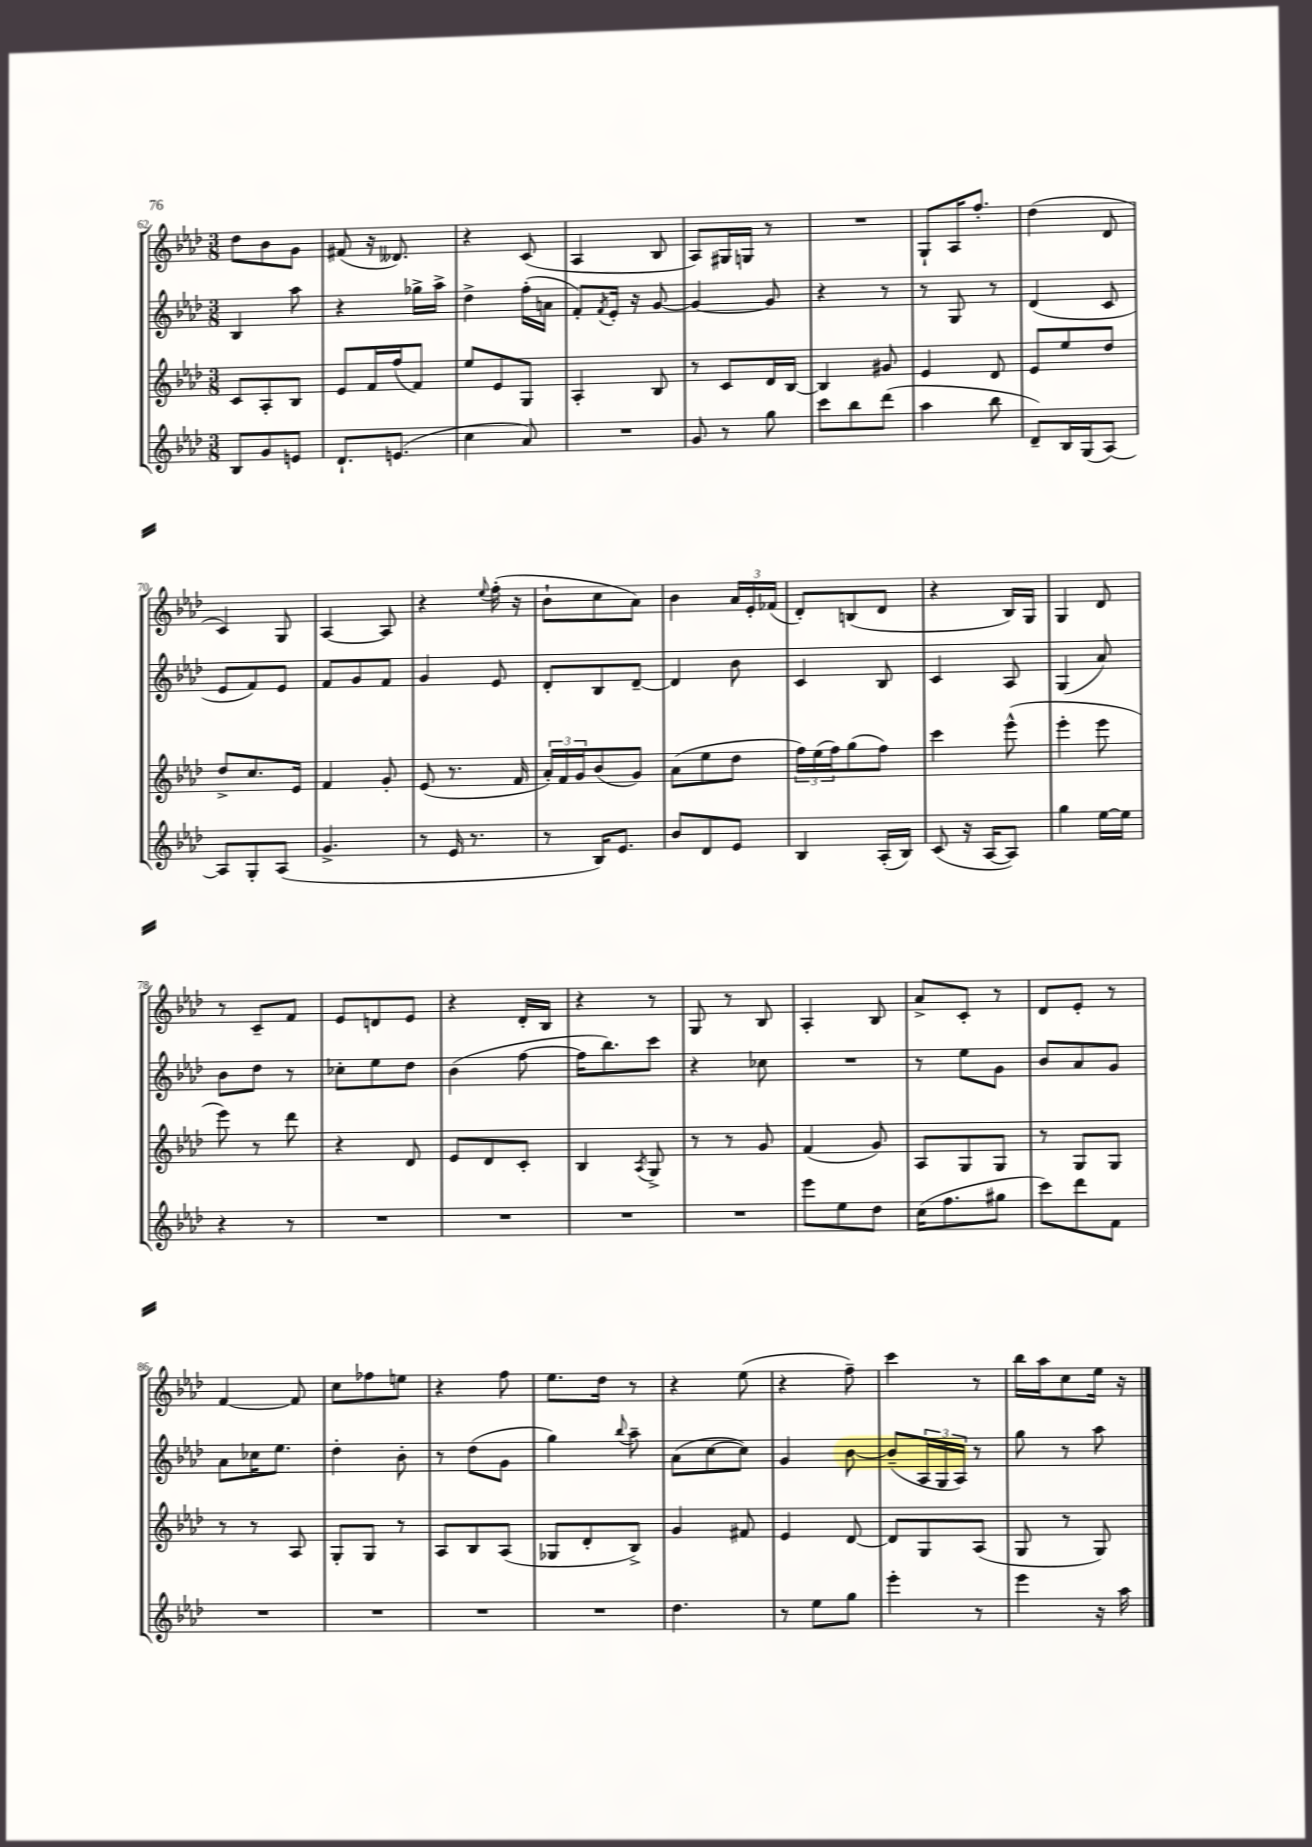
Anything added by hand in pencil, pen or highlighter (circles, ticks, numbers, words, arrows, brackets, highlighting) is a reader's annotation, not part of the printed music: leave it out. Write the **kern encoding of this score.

**kern	**kern	**kern	**kern
*staff4	*staff3	*staff2	*staff1
*clefG2	*clefG2	*clefG2	*clefG2
*k[b-e-a-d-]	*k[b-e-a-d-]	*k[b-e-a-d-]	*k[b-e-a-d-]
*M3/8	*M3/8	*M3/8	*M3/8
8B-/L	8c/L	4B-/	8dd-\L
8g/	8A-'/	.	8b-\
8e/J	8B-/J	8aa-\	8g\J
=	=	=	=
8.d-`/L	8e-/L	4r	(8f#/
.	16f/L	.	16r
(8.e/J	(16ff/J	.	8.d--/)
.	8f/J)	16gg-^\LL	.
.	.	16aa-^\JJ	.
=	=	=	=
4cc\	8ee-/L	4dd-^\	4r
.	8e-/	.	.
8a-/)	8G/J	(16ff'\LL	(8c/
.	.	16a\JJ	.
=	=	=	=
4.r	4A-'/	8f'/L)	4A-/
.	.	8qf/	.
.	.	16e-'/Jk	.
.	.	16r	.
.	8B-/	[8g/	8B-/
=	=	=	=
8g/	8r	4g/_	8A-/L)
8r	8c/L	.	16G#/L
.	.	.	16G/JJ
8gg\	16d-/L	8g/]	8r
.	[16B-/JJ	.	.
=	=	=	=
8ccc\L	4B-/]	4r	4.r
8bb-\	.	.	.
(8ddd-\J	8g#/	8r	.
=	=	=	=
4aa-\	4e-/	8r	8G`/L
.	.	8G/	16A-/K
.	.	.	8.ff'/J
8bb-\	8d-/	8r	.
=	=	=	=
8d-~/L)	8e-/L	(4d-/	(4dd-\
16B-/L	8ee-/	.	.
(16G/J	.	.	.
[8A-/J)	8dd-/J	8c/	8d-/
=	=	=	=
8A-/]L	8dd-^/L	8e-/L	4c/)
8G'/	8.cc/	8f/)	.
(8A-/J	.	8e-/J	8G/
.	16e-/Jk	.	.
=	=	=	=
4.g^/	4f/	8f/L	[4A-/
.	.	8g/	.
.	8g'/	8f/J	8A-/]
=	=	=	=
8r	(8e-/	4g/	4r
16e-/	8.r	.	.
8.r	.	.	.
.	.	.	8qqee-/
.	.	8e-/	(16ff'\
.	16f/	.	16r
=	=	=	=
8r	24a-'/LL)	8d-'/L	8b-`\L
.	24f/	.	.
.	24g/J	.	.
16B-/LK)	(8b-/	8B-/	8cc\
8.e-/J	.	.	.
.	8g/J)	[8d-~/J	8a-\J)
=	=	=	=
8b-/L	(8a-\L	4d-/]	4b-\
8d-/	8ee-\	.	.
8e-/J	8dd-\J	8b-\	24a-/LL
.	.	.	24e-'/
.	.	.	(24f-/JJ
=	=	=	=
4B-/	24ff\LL)	4c/	8d-'/L)
.	(24ee-\	.	.
.	24ff\J)	.	.
.	(8gg\	.	(8B/
(16A-'/LL	8ff\J)	8B-/	8d-/J
16B-/JJ)	.	.	.
=	=	=	=
(8c/	4ccc\	4c/	4r
16r	.	.	.
[16A-/LK	.	.	.
8A-/]J)	(8eee-^^\	8A-/	16B-/LL)
.	.	.	16G/JJ
=	=	=	=
4gg\	4eee-'\	(4G/	4G/
[16ee-\LL	8eee-\	8a-/)	8d-/
16ee-\]JJ	.	.	.
=	=	=	=
4r	8eee-\)	8b-\L	8r
.	8r	8dd-\J	8c~/L
8r	8ddd-\	8r	8f/J
=	=	=	=
4.r	4r	8cc-'\L	8e-/L
.	.	8ee-\	8d/
.	8d-/	8dd-\J	8e-/J
=	=	=	=
4.r	8e-/L	(4b-\	4r
.	8d-/	.	.
.	8c'/J	[8ff\	16d-'/LL
.	.	.	16B-/JJ
=	=	=	=
4.r	4B-/	16ff\]LK	4r
.	.	8.bb-\)	.
.	8qA-/	.	.
.	8G^/	8ccc\J	8r
=	=	=	=
4.r	8r	4r	8G/
.	8r	.	8r
.	8g/	8cc-\	8B-/
=	=	=	=
8eee-\L	(4f/	4.r	4A-'/
8ee-\	.	.	.
8dd-\J	8g/)	.	8B-/
=	=	=	=
(16cc\LK	8A-/L	8r	8a-^/L
8.ff\	.	.	.
.	8G/	8ee-\L	8c'/J
8gg#\J	8G/J	8g\J	8r
=	=	=	=
8ccc\L)	8r	8b-/L	8d-/L
8ddd-\	8G/L	8a-/	8e-'/J
8f\J	8G/J	8g/J	8r
=	=	=	=
4.r	8r	8a-\L	[4f/
.	8r	16cc-\K	.
.	.	8.ee-\J	.
.	8A-/	.	8f/]
=	=	=	=
4.r	8G'/L	4dd-'\	8cc\L
.	8G/J	.	8ff-\
.	8r	8b-'\	8ee\J
=	=	=	=
4.r	8A-/L	8r	4r
.	8B-/	(8dd-\L	.
.	(8A-/J	8g\J	8ff\
=	=	=	=
4.r	8G-/L	4gg\)	8.ee-\L
.	8d-'/	.	.
.	.	.	16dd-\Jk
.	.	8qqbb-/	.
.	8B-^/J)	8aa-~\	8r
=	=	=	=
4.dd-\	4g/	(8a-\L	4r
.	.	[8cc\	.
.	8f#/	8cc\]J)	(8ee-\
=	=	=	=
8r	4e-/	4g/	4r
8ee-\L	.	.	.
8gg\J	[8d-/	[8b-\	8ff~\)
=	=	=	=
4eee-'\	8d-/]L	(8b-~/]L	4ccc\
.	8G/	24A-/L	.
.	.	24G/	.
.	.	24A-/JJ)	.
8r	(8A-/J	8r	8r
=	=	=	=
4eee-\	8G/	8gg\	16bb-\LL
.	.	.	16aa-\J
.	8r	8r	8cc\
16r	8G/)	8aa-\	16ee-\Jk
16aa-\	.	.	16r
==	==	==	==
*-	*-	*-	*-
